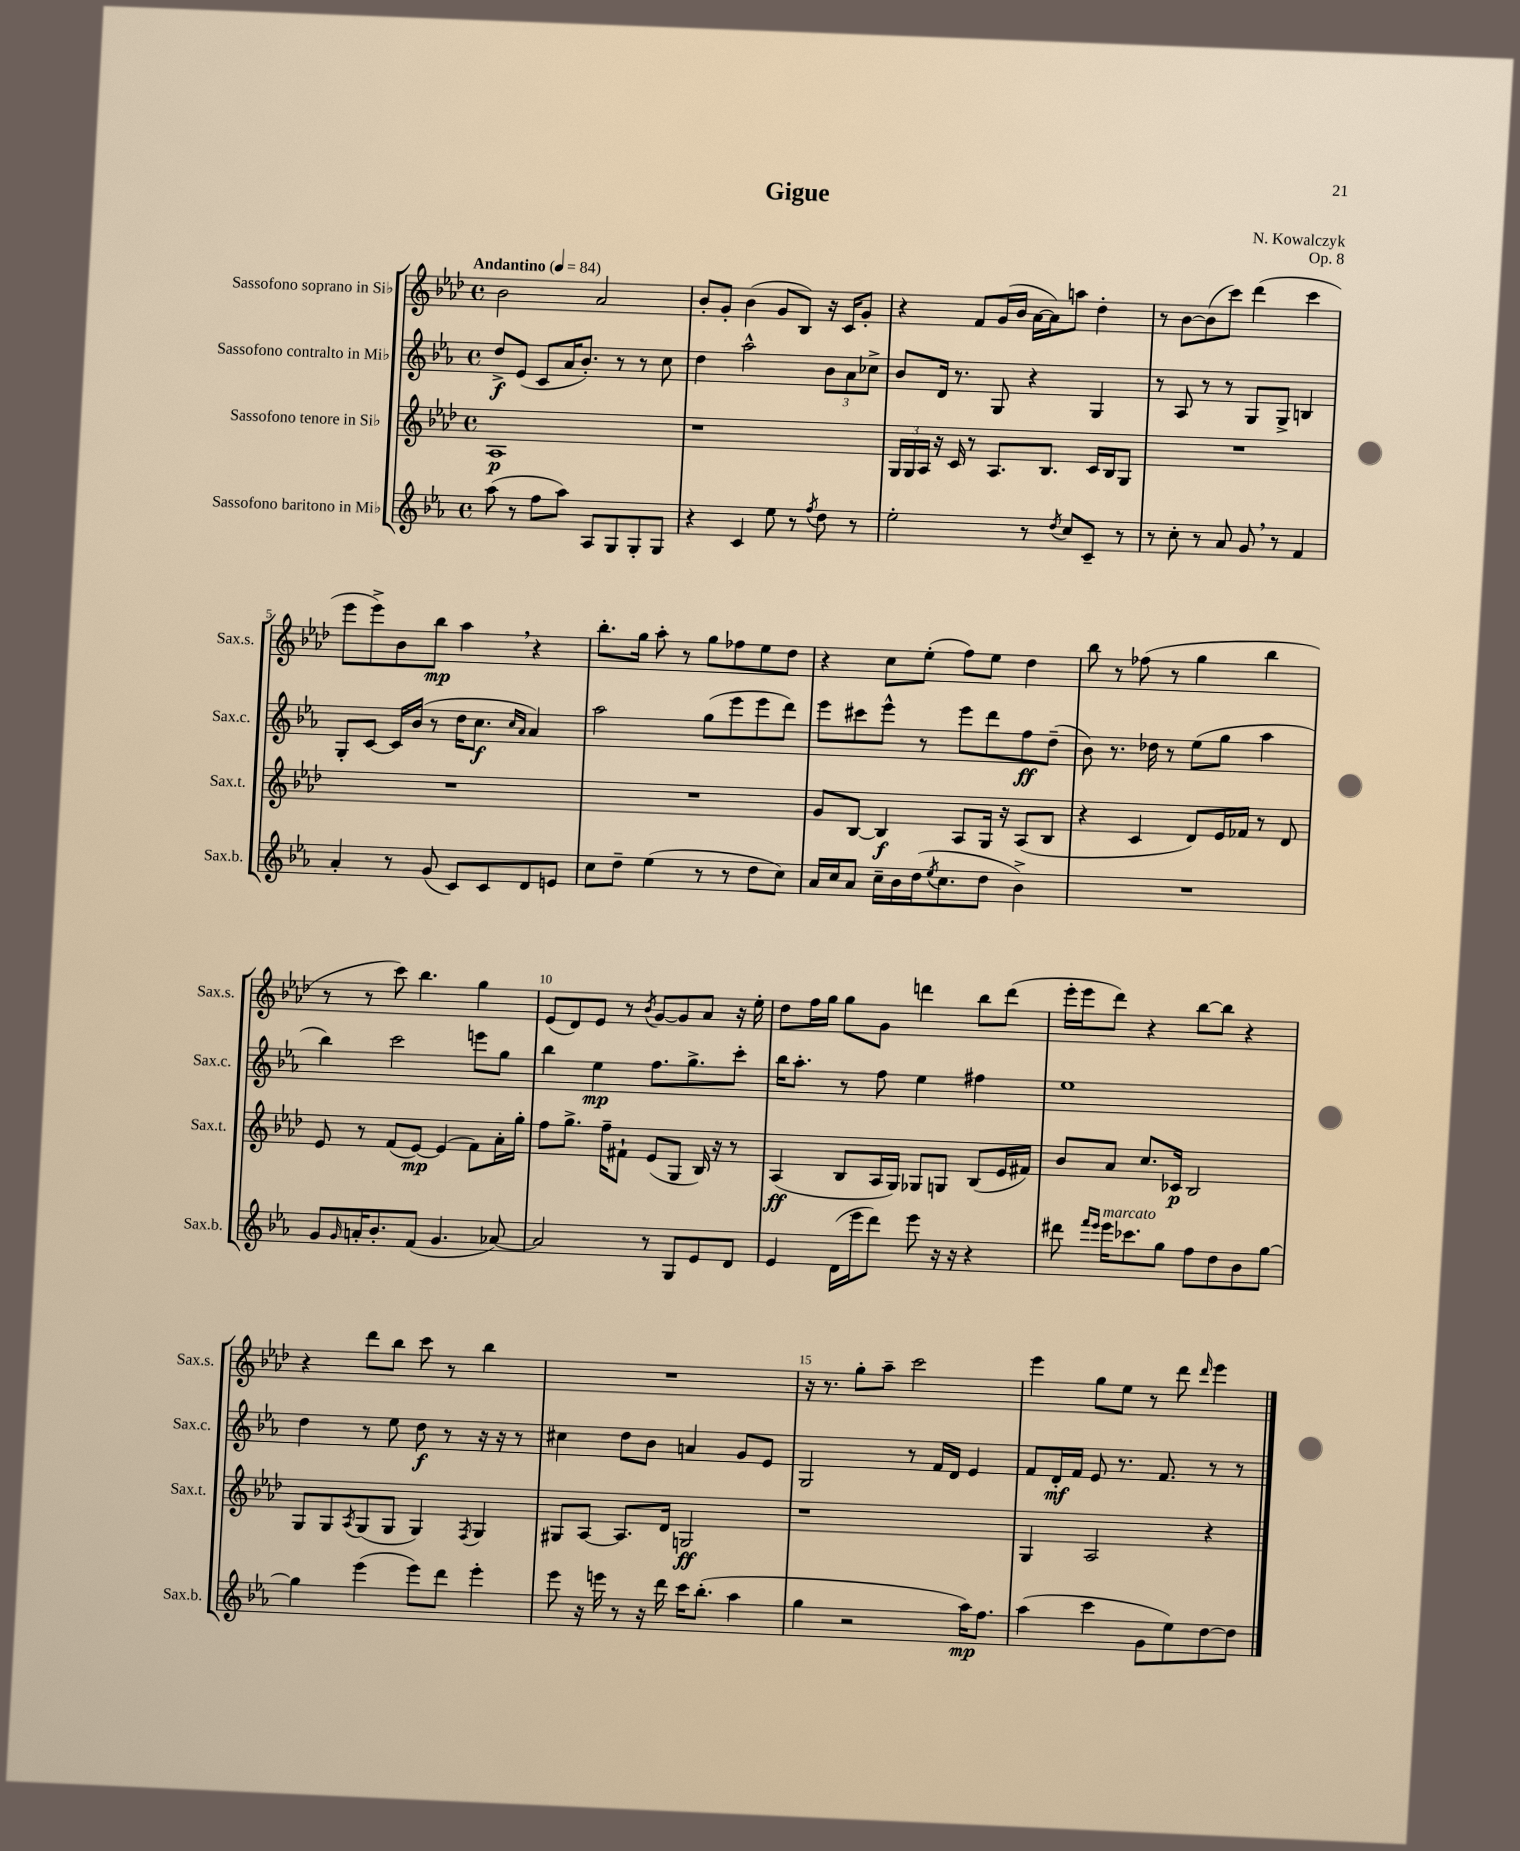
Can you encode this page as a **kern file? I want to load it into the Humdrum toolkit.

**kern	**dynam	**kern	**dynam	**kern	**dynam	**kern	**dynam
*part4	*part4	*part3	*part3	*part2	*part2	*part1	*part1
*staff4	*staff4	*staff3	*staff3	*staff2	*staff2	*staff1	*staff1
*I"Sassofono baritono in Mi♭	*	*I"Sassofono tenore in Si♭	*	*I"Sassofono contralto in Mi♭	*	*I"Sassofono soprano in Si♭	*
*I'Sax.b.	*	*I'Sax.t.	*	*I'Sax.c.	*	*I'Sax.s.	*
*clefG2	*	*clefG2	*	*clefG2	*	*clefG2	*
*k[b-e-a-]	*	*k[b-e-a-d-]	*	*k[b-e-a-]	*	*k[b-e-a-d-]	*
*M4/4	*	*M4/4	*	*M4/4	*	*M4/4	*
*met(c)	*	*met(c)	*	*met(c)	*	*met(c)	*
*MM84	*	*MM84	*	*MM84	*	*MM84	*
=1	=1	=1	=1	=1	=1	=1	=1
!	!	!	!	!	!	!LO:TX:a:B:t=Andantino	!
(8aa-\	.	1A-	p	8dd^/L	f	2b-\	.
8r	.	.	.	(8e-/J	.	.	.
8ff\L	.	.	.	8c/L	.	.	.
8aa-\J)	.	.	.	16a-/K	.	.	.
.	.	.	.	8.b-'/J)	.	.	.
8A-/L	.	.	.	.	.	2a-/	.
8G/	.	.	.	8r	.	.	.
8G'/	.	.	.	8r	.	.	.
8G/J	.	.	.	8cc\	.	.	.
=2	=2	=2	=2	=2	=2	=2	=2
4r	.	1r	.	4dd\	.	8b-'/L	.
.	.	.	.	.	.	8g'/J	.
4c/	.	.	.	2aa-^^\	.	(4b-\	.
8ee-\	.	.	.	.	.	8g/L	.
8r	.	.	.	.	.	8B-/J)	.
8qff/	.	.	.	.	.	.	.
8dd\	.	.	.	12b-\L	.	16r	.
.	.	.	.	.	.	16c/KL	.
.	.	.	.	12a-\	.	.	.
8r	.	.	.	.	.	8g'/J	.
.	.	.	.	12cc-X^\J	.	.	.
=3	=3	=3	=3	=3	=3	=3	=3
2ee-'\	.	24G/LL	.	8b-/L	.	4r	.
.	.	24G/	.	.	.	.	.
.	.	24A-/JJ	.	.	.	.	.
.	.	16r	.	16d/Jk	.	.	.
.	.	16c/	.	8.r	.	.	.
.	.	8r	.	.	.	8f/L	.
.	.	8.A-/L	.	8G/	.	(16g/L	.
.	.	.	.	.	.	16b-/JJ	.
8r	.	.	.	4r	.	[16a-\LL	.
.	.	8.B-/J	.	.	.	16a-\J])	.
8qdd/	.	.	.	.	.	.	.
8cc/L	.	.	.	.	.	8aan\J	.
8c~/J	.	16c/LL	.	4G/	.	4dd-'\	.
.	.	16B-/J	.	.	.	.	.
8r	.	8G/J	.	.	.	.	.
=4	=4	=4	=4	=4	=4	=4	=4
8r	.	1r	.	8r	.	8r	.
8cc'\	.	.	.	8A-/	.	[8b-\L	.
8r	.	.	.	8r	.	(8b-\]	.
8a-/	.	.	.	8r	.	8ccc\J)	.
8g,/	.	.	.	8G/L	.	(4ddd-\	.
8r	.	.	.	8G^/J	.	.	.
4f/	.	.	.	4Bn/	.	4ccc\	.
!!LO:LB:g=z
=5	=5	=5	=5	=5	=5	=5	=5
4a-'/	.	1r	.	8G'/L	.	8eee-\L	.
.	.	.	.	[8c/J	.	8eee-^\)	.
8r	.	.	.	16c/LL]	.	8b-\	.
.	.	.	.	(16b-/JJ	.	.	.
(8g/	.	.	.	8r	.	8bb-\J	mp
8c/L)	.	.	.	16dd\KL	.	4aa-,\	.
.	.	.	.	8.cc\J	f	.	.
8c/	.	.	.	.	.	.	.
.	.	.	.	16qqcc/LL	.	.	.
.	.	.	.	16qqa-/JJ	.	.	.
8d/	.	.	.	4a-/)	.	4r	.
8en/J	.	.	.	.	.	.	.
=6	=6	=6	=6	=6	=6	=6	=6
8cc\L	.	1r	.	2aa-\	.	8.bb-'\L	.
8dd~\J	.	.	.	.	.	.	.
.	.	.	.	.	.	16gg\Jk	.
(4ee-\	.	.	.	.	.	8aa-'\	.
.	.	.	.	.	.	8r	.
8r	.	.	.	(8gg\L	.	8gg\L	.
8r	.	.	.	8eee-\	.	8ff-X\	.
8dd\L	.	.	.	8eee-\	.	8ee-\	.
8cc\J)	.	.	.	8ddd\J)	.	8dd-\J	.
=7	=7	=7	=7	=7	=7	=7	=7
16a-/LL	.	8g/L	.	8eee-\L	.	4r	.
16cc/J	.	.	.	.	.	.	.
8a-/J	.	[8B-/J	.	8ccc#X\	.	.	.
16cc~\LL	.	4B-/]	f	8eee-^^\J	.	8cc\L	.
16b-\	.	.	.	.	.	.	.
(16dd\J	.	.	.	8r	.	(8ee-'\J	.
8qee-/	.	.	.	.	.	.	.
8.cc\	.	.	.	.	.	.	.
.	.	8A-/L	.	8eee-\L	.	8ff\L)	.
8dd\J	.	16G/Jk	.	8ddd\	.	8ee-\J	.
.	.	16r	.	.	.	.	.
4b-^\)	.	(8A-/L	.	8ff\	ff	4dd-\	.
.	.	8B-/J	.	(8dd~\J	.	.	.
=8	=8	=8	=8	=8	=8	=8	=8
1r	.	4r	.	8b-\)	.	8bb-\	.
.	.	.	.	8.r	.	8r	.
.	.	4c/	.	.	.	(8ff-X\	.
.	.	.	.	16dd-X\	.	.	.
.	.	.	.	8r	.	8r	.
.	.	8d-/L)	.	(8ee-\L	.	4gg\	.
.	.	16e-/L	.	8gg\J	.	.	.
.	.	16f-X/JJ	.	.	.	.	.
.	.	8r	.	4aa-\	.	4bb-\	.
.	.	8d-/	.	.	.	.	.
!!LO:LB:g=z
=9	=9	=9	=9	=9	=9	=9	=9
8g/L	.	8e-/	.	4bb-\)	.	8r	.
16qqg/	.	.	.	.	.	.	.
16an'/K	.	8r	.	.	.	8r	.
8.b-'/	.	.	.	.	.	.	.
.	.	(8f/L	.	2ccc\	.	8ccc\)	.
(8f/J	.	[8e-/J)	mp	.	.	4.bb-\	.
4.g/	.	(4e-/]	.	.	.	.	.
.	.	8f\L)	.	8eeen\L	.	4gg\	.
[8a-X/)	.	16a-'\L	.	8gg\J	.	.	.
.	.	16gg'\JJ	.	.	.	.	.
=10	=10	=10	=10	=10	=10	=10	=10
2a-/]	.	8ff\L	.	4bb-\	.	(8e-/L	.
.	.	8.gg^\J	.	.	.	8d-/)	.
.	.	.	.	4ee-\	mp	8e-/J	.
.	.	16ff~\KL	.	.	.	.	.
.	.	8f#X`\J	.	.	.	8r	.
.	.	.	.	.	.	8qb-/	.
8r	.	(8e-/L	.	8.ff\L	.	[8g/L	.
8G/L	.	8G/J	.	.	.	8g/]	.
.	.	.	.	8.gg^\	.	.	.
8e-/	.	16B-/)	.	.	.	8a-/J	.
.	.	16r	.	.	.	.	.
8d/J	.	8r	.	8ccc'\J	.	16r	.
.	.	.	.	.	.	16ee-'\	.
=11	=11	=11	=11	=11	=11	=11	=11
4e-/	.	(4A-/	ff	16bb-\KL	.	8dd-\L	.
.	.	.	.	8.aa-'\J	.	.	.
.	.	.	.	.	.	16ff\L	.
.	.	.	.	.	.	16gg\JJ	.
(16d\LL	.	8B-/L	.	8r	.	8gg\L	.
16eee-\J	.	.	.	.	.	.	.
8ddd\J)	.	16A-/L	.	8ff\	.	8g\J	.
.	.	16G/JJ)	.	.	.	.	.
8eee-\	.	8G-X/L	.	4ee-\	.	4dddn\	.
16r	.	8Gn/J	.	.	.	.	.
16r	.	.	.	.	.	.	.
4r	.	(8B-/L	.	4ff#X\	.	8bb-\L	.
.	.	16e-/L	.	.	.	(8ddd\J	.
.	.	16f#X/JJ)	.	.	.	.	.
=12	=12	=12	=12	=12	=12	=12	=12
8ddd#X\	.	8b-/L	.	1ee-	.	16eee-'\LL	.
.	.	.	.	.	.	16eee-\J	.
16qqfff/LL	.	.	.	.	.	.	.
16qqeee-/JJ	.	.	.	.	.	.	.
!LO:TX:a:i:t=marcato	!	!	!	!	!	!	!
16eee-\KL	.	8a-/J	.	.	.	8ddd-\J)	.
8.ccc-X\	.	.	.	.	.	.	.
.	.	8.cc/L	.	.	.	4r	.
8gg\J	.	.	.	.	.	.	.
.	.	16c-X/Jk	p	.	.	.	.
8ff\L	.	2B-/	.	.	.	[8bb-\L	.
8dd\	.	.	.	.	.	8bb-\J]	.
8b-\	.	.	.	.	.	4r	.
[8gg\J	.	.	.	.	.	.	.
!!LO:LB:g=z
=13	=13	=13	=13	=13	=13	=13	=13
4gg\]	.	8G/L	.	4dd\	.	4r	.
.	.	8G/	.	.	.	.	.
.	.	8qA-/	.	.	.	.	.
(4eee-\	.	(8G/	.	8r	.	8ddd-\L	.
.	.	8G/J	.	8ee-\	.	8bb-\J	.
8eee-\L)	.	4G/)	.	8dd\	f	8ccc\	.
8ddd\J	.	.	.	8r	.	8r	.
.	.	8qF/	.	.	.	.	.
4eee-'\	.	4G/	.	16r	.	4bb-\	.
.	.	.	.	16r	.	.	.
.	.	.	.	8r	.	.	.
=14	=14	=14	=14	=14	=14	=14	=14
8eee-\	.	8G#X/L	.	4cc#X\	.	1r	.
16r	.	[8A-/J	.	.	.	.	.
16eeen\	.	.	.	.	.	.	.
8r	.	8.A-/L]	.	8dd\L	.	.	.
16r	.	.	.	8b-\J	.	.	.
16ddd\	.	16d-/Jk	.	.	.	.	.
16ccc\KL	.	2Gn/	ff	4an/	.	.	.
(8.bb-'\J	.	.	.	.	.	.	.
4aa-\	.	.	.	8g/L	.	.	.
.	.	.	.	8e-/J	.	.	.
=15	=15	=15	=15	=15	=15	=15	=15
4gg\	.	1r	.	2G/	.	16r	.
.	.	.	.	.	.	8.r	.
2r	.	.	.	.	.	8gg'\L	.
.	.	.	.	.	.	8aa-~\J	.
.	.	.	.	8r	.	2ccc\	.
.	.	.	.	16f/LL	.	.	.
.	.	.	.	16d/JJ	.	.	.
16aa-\KL)	mp	.	.	4e-/	.	.	.
8.ff\J	.	.	.	.	.	.	.
=16	=16	=16	=16	=16	=16	=16	=16
(4aa-\	.	4G/	.	8f/L	.	4eee-\	.
.	.	.	.	16d'/L	mf	.	.
.	.	.	.	16f/JJ	.	.	.
4ccc\	.	2A-/	.	8e-/	.	8gg\L	.
.	.	.	.	8.r	.	8ee-\J	.
8g\L	.	.	.	.	.	8r	.
.	.	.	.	8.f/	.	.	.
8ee-\)	.	.	.	.	.	8ddd-\	.
.	.	.	.	.	.	16qqddd-/	.
[8dd\	.	4r	.	8r	.	4eee-\	.
8dd\J]	.	.	.	8r	.	.	.
==	==	==	==	==	==	==	==
*-	*-	*-	*-	*-	*-	*-	*-
